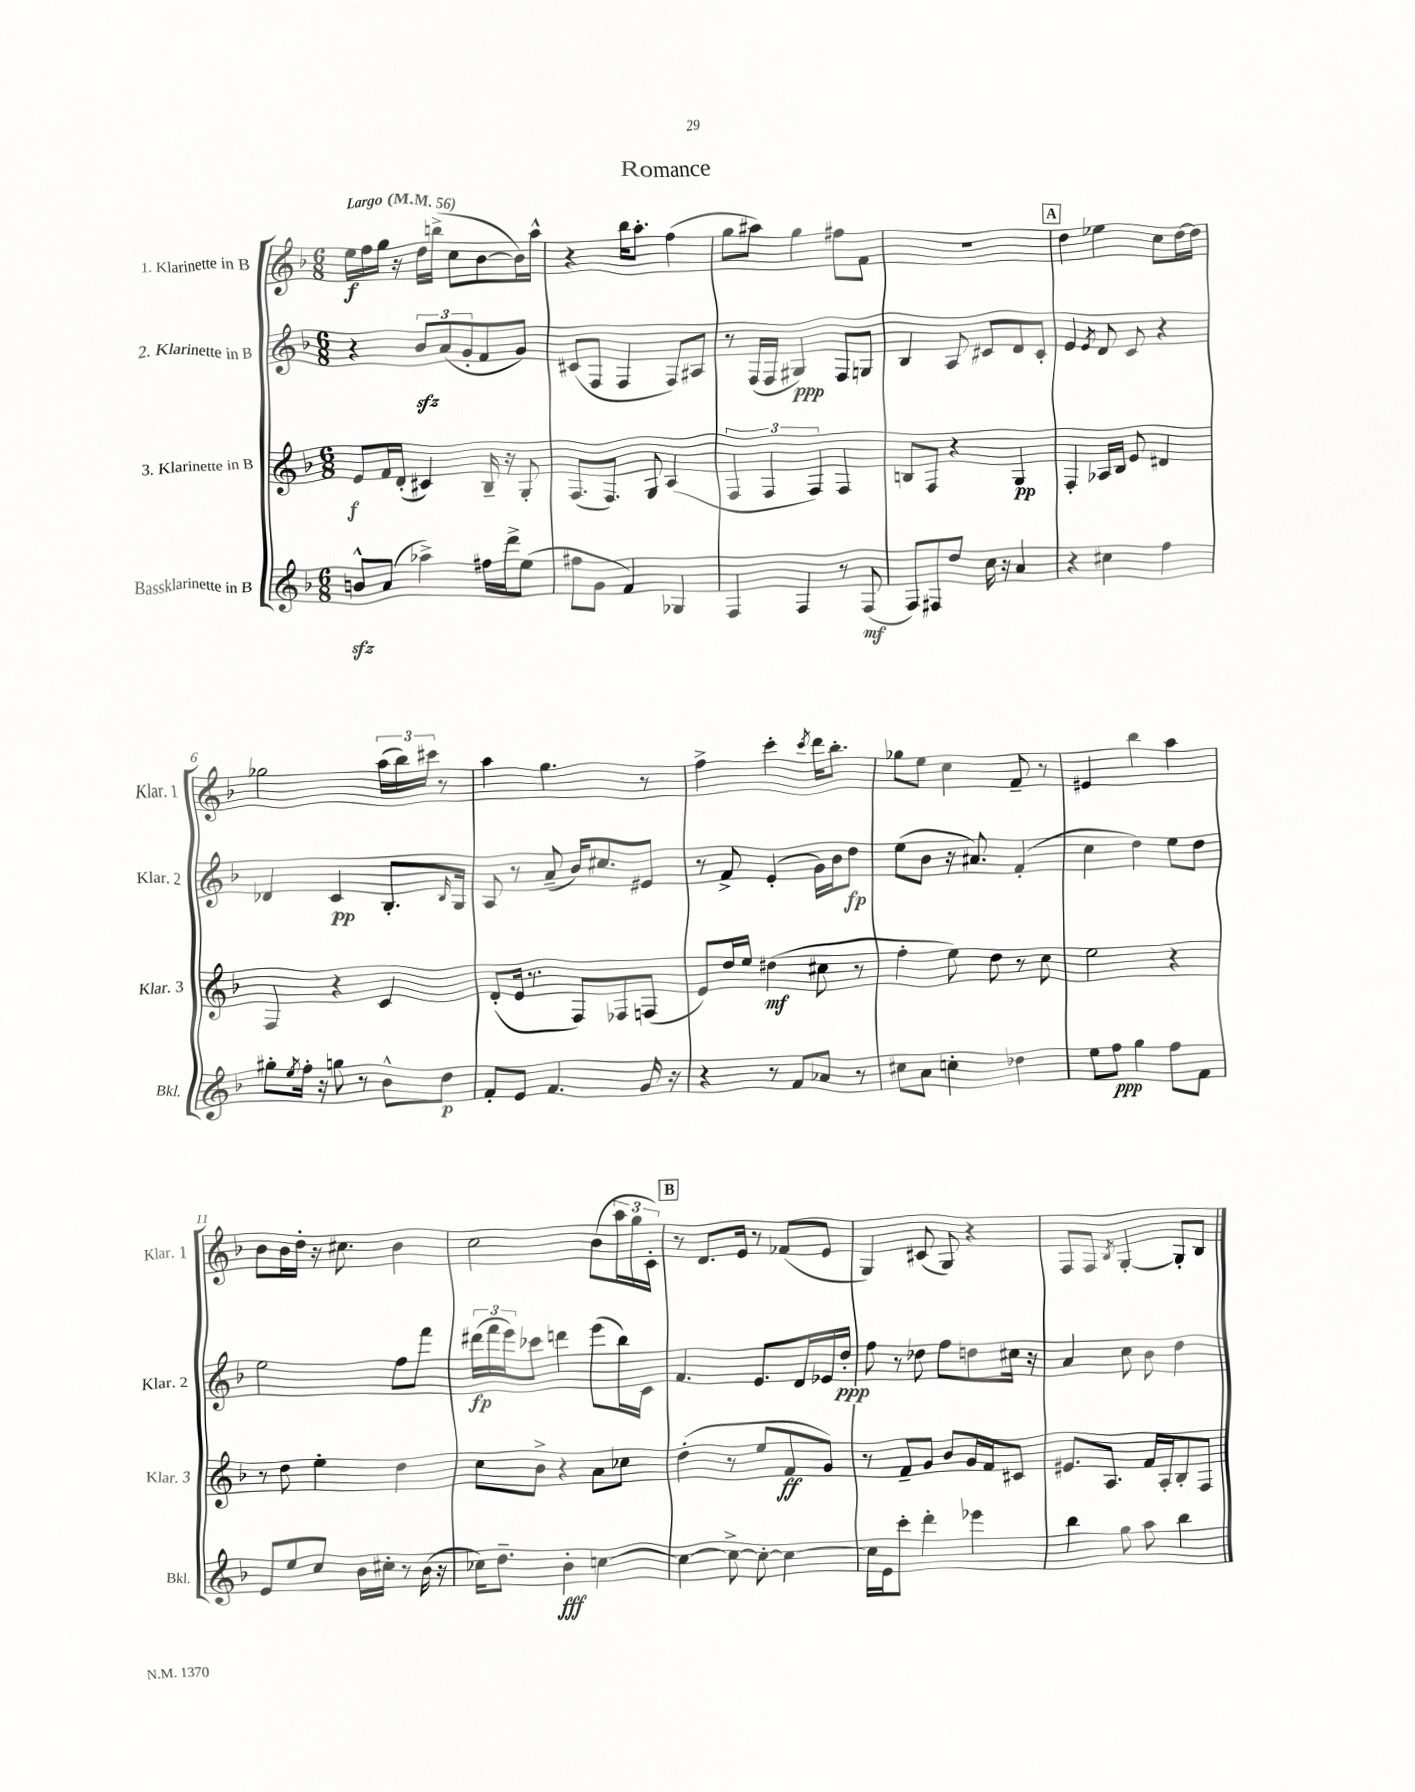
\header { title = "Romance" }
<<
\new StaffGroup <<
\new Staff = "s0" \with { instrumentName = "1. Klarinette in B" shortInstrumentName = "Klar. 1" } {
    \clef treble \key f \major \numericTimeSignature \time 6/8 \tempo "Largo" 4 = 56
    e''16\f f''16 g''16 r16 d''16 b''16->( c''8 bes'8~ bes'16) a''16-^ |
    r4 bes''16 a''8.-. f''4( |
    g''8 ais''8) g''4 fis''8 f'8 |
    R2. |
    \mark \markup { \box "A" } d''4 ees''4 c''8 d''16~ d''16 |
    ges''2 \tuplet 3/2 { a''16( bes''16) cis'''16 } r8 |
    a''4 g''4. r8 |
    f''4-> c'''4-. \acciaccatura { c'''8 } d'''16 bes''8.-. |
    ges''8 e''8 c''4 f'8-- r8 |
    eis'4 bes''4 a''4 |
    bes'8 bes'16 d''16-. r16 cis''8. bes'4 |
    c''2 bes'8( \tuplet 3/2 { a''16 g''16 c'16-.) } |
    \mark \markup { \box "B" } r8 d'8. e'16 r8 fes'8( e'8 |
    g4) cis'8( g8) r4 |
    f8 f8 \acciaccatura { bes8 } g4~-. g8-. bes8 \bar "|." |
}
\new Staff = "s1" \with { instrumentName = "2. Klarinette in B" shortInstrumentName = "Klar. 2" } {
    \clef treble \key f \major \numericTimeSignature \time 6/8
    r4 \tuplet 3/2 { bes'8\sfz a'8( g'8-. } f'8 g'8) |
    cis'8( f8 f4 f8) ais8 |
    r8 f16( f16 gis4\ppp) f8 g8 |
    bes4 a8 cis'8 d'8 cis'8-. |
    \mark \markup { \box "A" } e'4 \acciaccatura { e'8 } d'8 c'8 r4 |
    des'4 c'4\pp bes8.-. \grace { bes16 } g16 |
    a8 r8 a'8--( bes'16) cis''8. eis'8 |
    r8 f'8-> e'4-.( g'16) bes'16 d''8\fp |
    e''8( bes'8 r16 ais'8.) f'4-.( |
    c''4 d''4) e''8 d''8 |
    e''2 f''8 f'''8 |
    \tuplet 3/2 { dis'''16\fp( f'''16 e'''16) } ces'''8 d'''4 e'''8( bes''16) c'16 |
    \mark \markup { \box "B" } f'4. e'8. d'16 ees'16 d''16-.\ppp |
    f''8 r8 des''8 f''8 d''8 cis''16 r16 |
    a'4 c''8 bes'8 d''4 \bar "|." |
}
\new Staff = "s2" \with { instrumentName = "3. Klarinette in B" shortInstrumentName = "Klar. 3" } {
    \clef treble \key f \major \numericTimeSignature \time 6/8
    e'8\f f'16 d'16-.( cis'4) bes16-- r16 g8-. |
    f8.( f8.) g8 a4( |
    \tuplet 3/2 { f4 f4 f4) } f4 |
    b8 f8 r4 g4\pp |
    \mark \markup { \box "A" } f4-. aes16 bes16 e'8 dis'4 |
    f4 r4 c'4 |
    d'8-.( e'16 r8. f8) fes8 f8( |
    e'8) d''16 e''16 dis''4\mf( cis''8 r8 |
    f''4-. e''8) d''8 r8 c''8 |
    e''2 r4 |
    r8 d''8 e''4-. d''4 |
    c''8 bes'8-> r4 a'8 ces''8 |
    \mark \markup { \box "B" } d''4-.( r8 e''8 f'8\ff g'8) |
    r8 f'8-- g'8 bes'8 g'16 f'16 cis'8 |
    eis'8. a8. f'16 a16-. bes8-. f8 \bar "|." |
}
\new Staff = "s3" \with { instrumentName = "Bassklarinette in B" shortInstrumentName = "Bkl." } {
    \clef treble \key f \major \numericTimeSignature \time 6/8
    b'8-^\sfz a'8( aes''4->) fis''16 d'''16-> e''8( |
    fis''8 g'8 f'4) ges4 |
    f4 f4 r8 f8\mf( |
    f8) fis8 d''8 c''16 r16 a'4 |
    \mark \markup { \box "A" } r4 cis''4 f''4 |
    gis''8-. \acciaccatura { e''8 } f''16-. r16 g''8 r8 bes'8-^ d''8\p |
    f'8-. e'8 f'4. g'16 r16 |
    r4 r8 f'8 aes'8 r8 |
    cis''8 a'8 c''4-. des''4 |
    e''8 f''8\ppp g''4 f''8 f'8 |
    e'8 e''8 c''8 bes'16 cis''16-. r8 bes'16( r16 |
    ces''16) d''8.-- bes'4-.\fff c''4~ |
    \mark \markup { \box "B" } c''4~ c''8~-> c''8~-. c''4~ |
    c''16 e'16 c'''8-. d'''4-. ees'''4 |
    bes''4 g''8 a''8 bes''4 \bar "|." |
}
>>
>>
